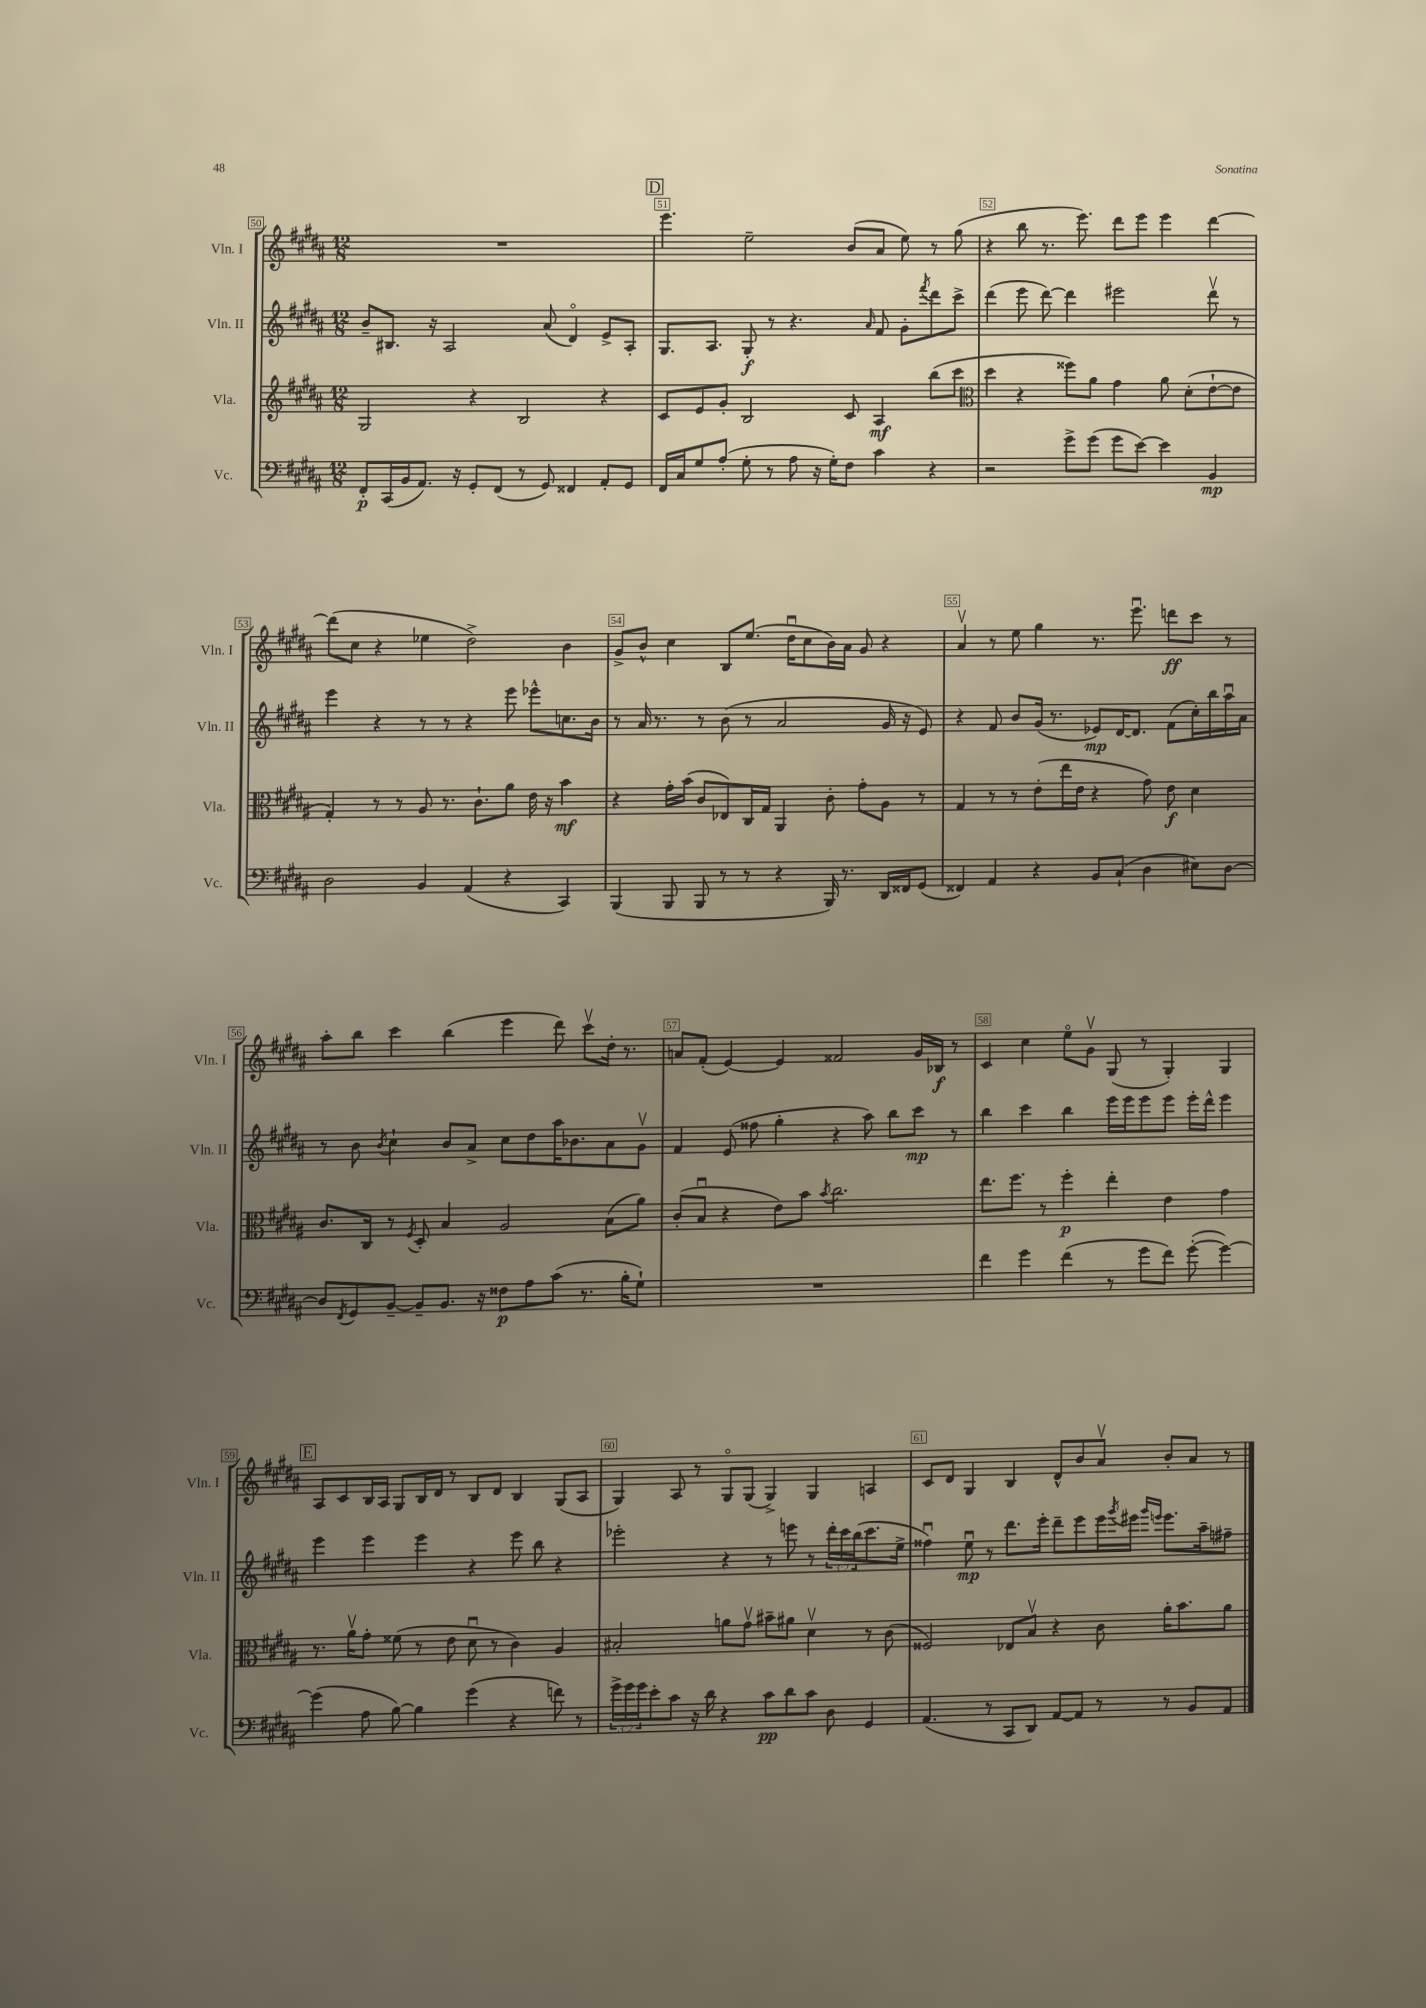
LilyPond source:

<<
\new StaffGroup <<
\new Staff = "s0" \with { instrumentName = "Vln. I" shortInstrumentName = "Vln. I" } {
    \clef treble \key b \major \numericTimeSignature \time 12/8
    R1. |
    \mark \markup { \box "D" } e'''4. e''2-- b'8( ais'8 e''8) r8 gis''8( |
    r4 b''8 r8. e'''8.) dis'''8 e'''8 e'''4 dis'''4~ |
    dis'''8( cis''8 r4 ees''4 dis''2->) b'4 |
    gis'8-> b'8-^ cis''4 b8 e''8.( dis''16\downbow cis''8 b'16) ais'16 gis'8 r4 |
    ais'4\upbow r8 e''8 gis''4 r8. e'''8.\downbow d'''8\ff cis'''8 r8 |
    ais''8-. b''8 cis'''4 b''4( e'''4 dis'''8) cis'''8\upbow dis''16-. r8. |
    a'8 fis'8-.( e'4~) e'4 fisis'2 gis'16 bes16\f r8 |
    cis'4 cis''4 e''8\flageolet gis'8\upbow gis8( r8 gis4-.) gis4 |
    \mark \markup { \box "E" } ais8 cis'8 b16 ais16 gis8 b16 dis'16 r8 b8 dis'8 b4 gis8( ais8 |
    gis4) ais8 r8 gis8\flageolet gis8( gis4->) gis4 a4 |
    cis'8 dis'8 gis4 b4 dis'8-^ b'8 ais'8\upbow b'8-. ais'8 r8 \bar "|." |
}
\new Staff = "s1" \with { instrumentName = "Vln. II" shortInstrumentName = "Vln. II" } {
    \clef treble \key b \major \numericTimeSignature \time 12/8 \override Staff.TupletNumber.text = #tuplet-number::calc-fraction-text
    b'8-- bis8. r16 ais2 ais'8( dis'4\flageolet) e'8-> ais8-. |
    \mark \markup { \box "D" } gis8. ais8. gis8-.\f r8 r4. \grace { ais'16 } fis'8 gis'8-. \acciaccatura { fis'''8 } dis'''8 cis'''8-> |
    dis'''4( e'''8 dis'''8~) dis'''4 eis'''2 dis'''8\upbow r8 |
    e'''4 r4 r8 r8 r4 e'''8 ees'''8-^ c''8. b'16 |
    r8 ais'16 r8. r8 b'8( r8 ais'2 gis'16 r16 e'8) |
    r4 fis'8 b'8 gis'16( r8. ees'8\mp) dis'16~ dis'8. fis'8( cis''16-.) b''16 ais''16\downbow ais'16 |
    r8 b'8 \acciaccatura { b'8 } cis''4-! b'8 ais'8-> cis''8 dis''8 ais''16 bes'8. ais'8 gis'8\upbow |
    fis'4 e'8( fisis''8 gis''4-. r4 ais''8) b''8 cis'''8\mp r8 |
    b''4 cis'''4 b''4 e'''16 e'''16 e'''8 e'''8 e'''16-. dis'''16-^ e'''4 |
    \mark \markup { \box "E" } e'''4 e'''4 e'''4 r4 e'''8 b''8 r4 |
    ees'''2-. r4 r8 e'''8 r8 \tuplet 3/2 { dis'''16-. cis'''16 b''16( } cis'''8. e''16-> |
    fisis''4\downbow) e''8\downbow\mp r8 dis'''8. e'''16-. dis'''8-- e'''8 e'''16 \acciaccatura { gis'''8 } eis'''16 \grace { gis'''16 e'''16 } e'''8. ais''16-- fis''8-- \bar "|." |
}
\new Staff = "s2" \with { instrumentName = "Vla." shortInstrumentName = "Vla." } {
    \clef treble \key b \major \numericTimeSignature \time 12/8
    gis2 r4 b2 r4 |
    \mark \markup { \box "D" } cis'8 e'8 gis'8-. b2 cis'8 ais4\mf b''8( cis'''8 |
    \clef alto dis''4 r4 fisis''8) ais'8 gis'4 ais'8 dis'8-.( e'8~-! e'8 |
    gis4-.) r8 r8 ais8 r8. cis'8.-! ais'8 e'16 r16 b'4\mf |
    r4 gis'16-. b'16( cis'8 ees8) cis16 gis16 ais,4 cis'8-. gis'8-. ais8 r8 |
    gis4 r8 r8 e'8-.( e''16 e'16 r4 gis'8) e'8\f dis'4 |
    cis'8. cis16 r8 \acciaccatura { fis8 } dis8-. b4 ais2 b8( ais'8) |
    cis'8-.( b8\downbow r4 e'8) b'8 \acciaccatura { b'8 } cis''2. |
    e''8. fis''8. r8 fis''4-.\p e''4-. e'4 gis'4 |
    \mark \markup { \box "E" } r8. ais'16\upbow gis'8-. fisis'8( r8 e'8 dis'8\downbow r8 cis'4) ais4 |
    bis2-. a'8 gis'8\upbow bis'8-- ais'8 dis'4\upbow r8 cis'8( |
    fisis2) ees8 b8\upbow r4 cis'8 ais'16-. b'8. ais'8 \bar "|." |
}
\new Staff = "s3" \with { instrumentName = "Vc." shortInstrumentName = "Vc." } {
    \clef bass \key b \major \numericTimeSignature \time 12/8 \override Staff.TupletNumber.text = #tuplet-number::calc-fraction-text
    fis,8-.\p cis,16( b,16 ais,8.) r16 gis,8-. fis,8( r8 gis,8) fisis,4 ais,8-. gis,8 |
    \mark \markup { \box "D" } fis,16 cis16 gis8 ais8-.( gis8-. r8 ais8 r16 gis16-.) fis8 cis'4 r4 |
    r2 gis'8-> gis'8( gis'8 e'8~) e'4 b,4\mp |
    dis2 b,4 ais,4( r4 cis,4) |
    b,,4( b,,8 b,,8 r8 r8 r4 b,,16) r8. dis,16 fisis,16 gis,8( |
    fisis,4) ais,4 r4 b,8 cis8-!( dis4 eis8) dis8~ |
    dis8 \acciaccatura { fis,8 } gis,8 b,8~-- b,8-- b,8. r16 fisis8\p ais8 cis'8( r8. b16-. gis8-!) |
    R1. |
    fis'4 gis'4 fis'4( r8 gis'8 fis'8) gis'8~-.( gis'4~) |
    \mark \markup { \box "E" } gis'4( ais8 b8~) b4 gis'4( r4 f'8) r8 |
    \tuplet 3/2 { gis'16-> gis'16 gis'16 } e'8-. cis'8 r16 dis'16 r4 cis'8\pp dis'8 cis'8 dis8 gis,4 |
    ais,4.( r8 cis,8 dis,8) ais,8~ ais,8 r8 r8 b,8 ais,8 \bar "|." |
}
>>
>>
\layout { \context { \Score currentBarNumber = #50 \override BarNumber.break-visibility = ##(#f #t #t) barNumberVisibility = #all-bar-numbers-visible \override BarNumber.stencil = #(make-stencil-boxer 0.1 0.3 ly:text-interface::print) } }
